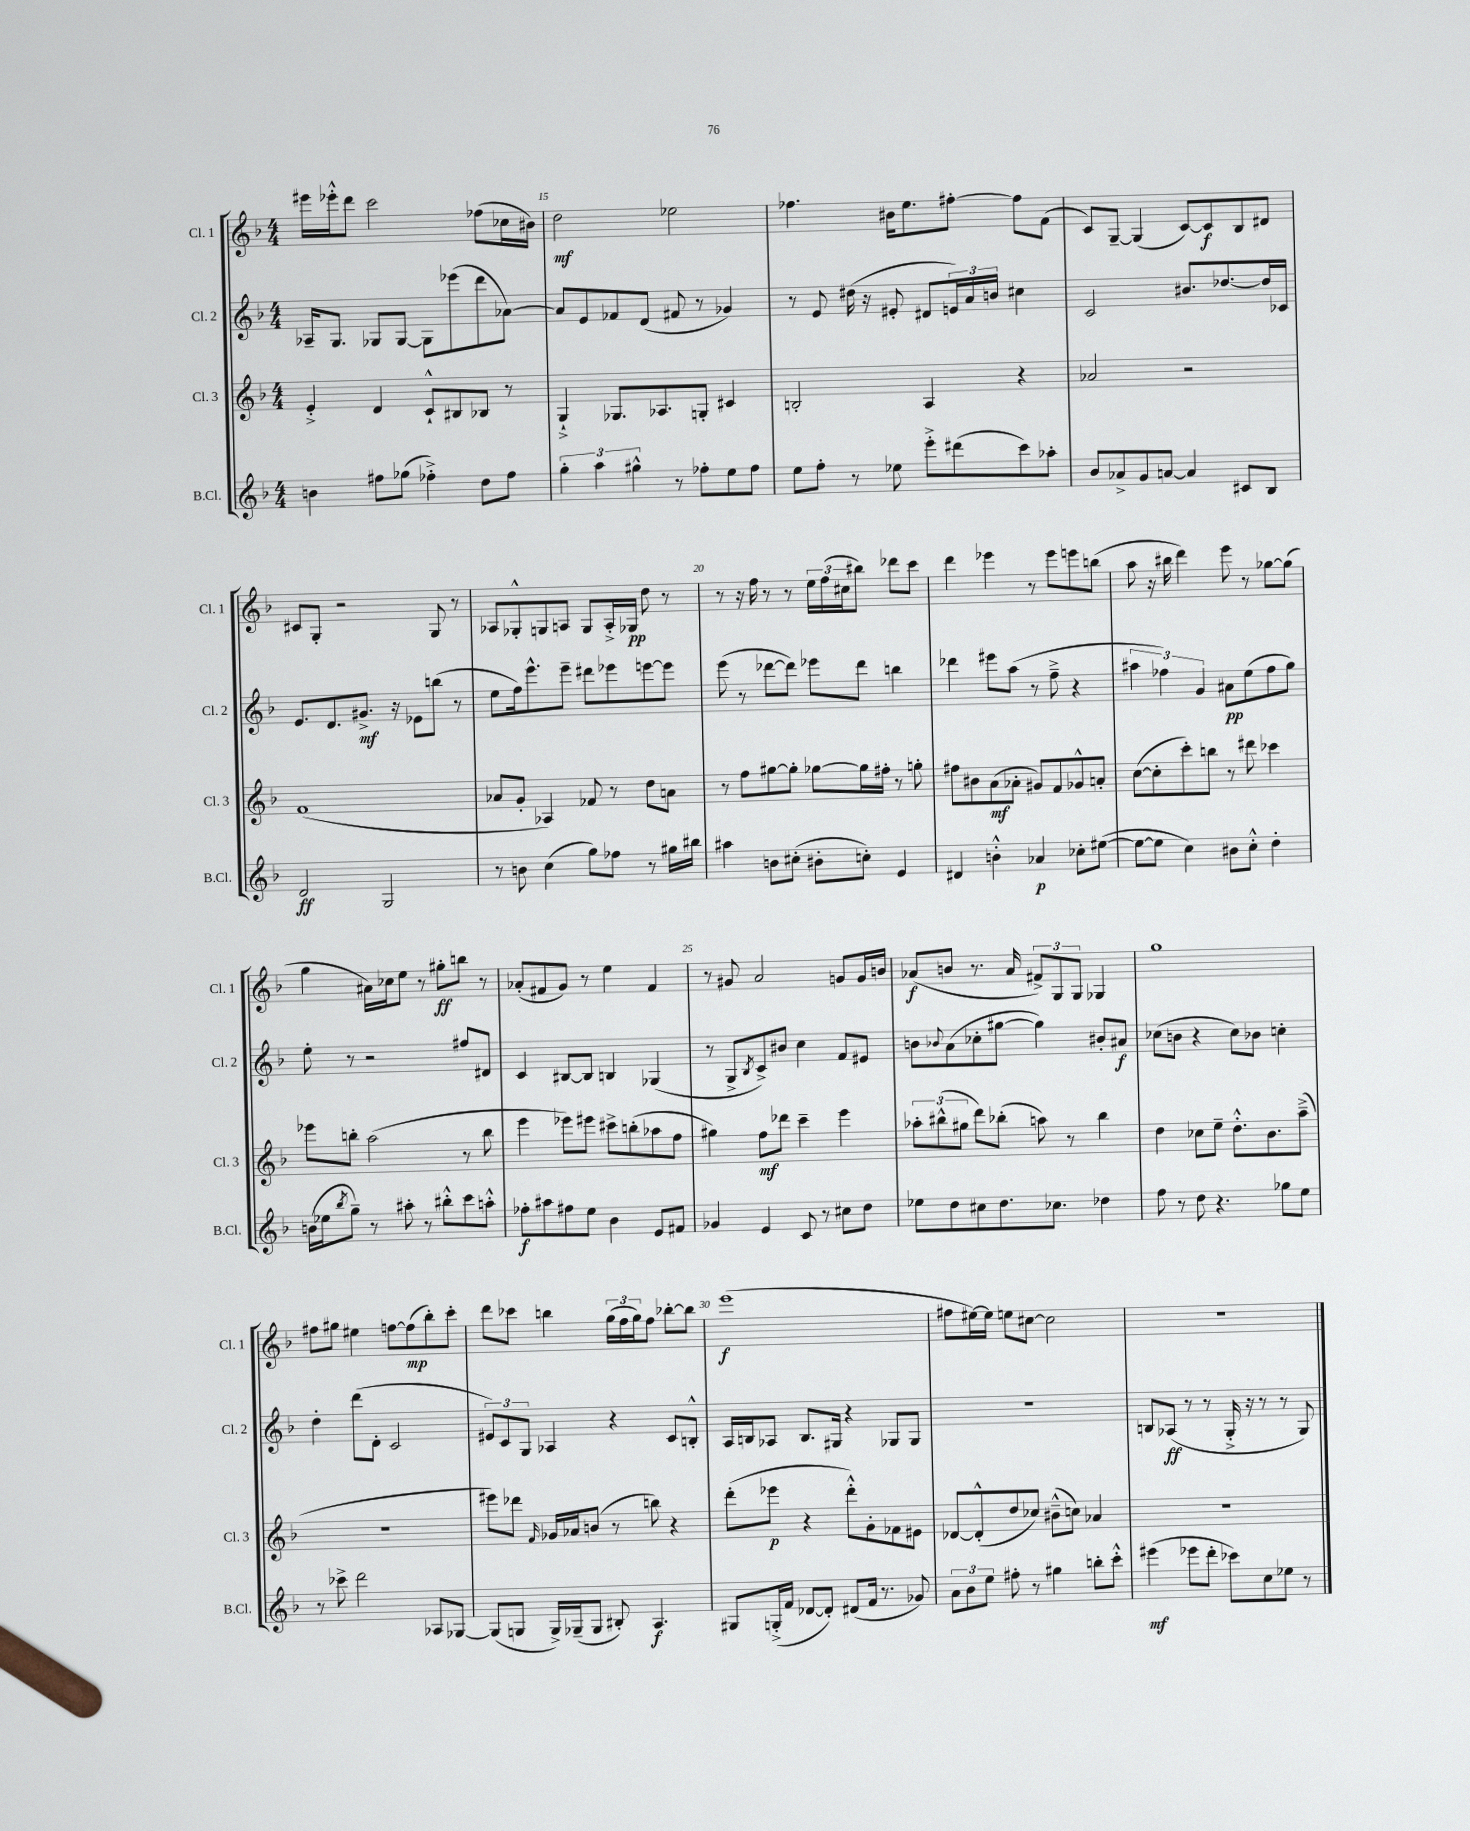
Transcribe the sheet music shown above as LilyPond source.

<<
\new StaffGroup <<
\new Staff = "s0" \with { instrumentName = "Cl. 1" shortInstrumentName = "Cl. 1" } {
    \clef treble \key f \major \numericTimeSignature \time 4/4
    eis'''16 ees'''16-.-^ d'''8 c'''2 fes''8( ces''16 bis'16) |
    d''2\mf ees''2 |
    fes''4. bis'16 e''8. fis''8~-. fis''8 f'8( |
    c'8) g8~-- g4( c'8~) c'8\f bes8 dis'8 |
    cis'8 g8-. r2 g8 r8 |
    aes8 ges8-.-^ g8 a8 g8 a16-.-> ges16\pp d''8 r8 |
    r8 r16 f''16 r8 r8 \tuplet 3/2 { e''16 f''16( cis''16 } bis''8) des'''8 c'''8 |
    d'''4 ees'''4 r8 ees'''8 e'''8 b''8( |
    a''8 r16 bis''16 d'''4) e'''8 r8 ges''8~ ges''8( |
    g''4 ais'16) ces''16 e''8 r8 gis''8-.\ff b''8 r8 |
    aes'8-.( fis'8 g'8) r8 e''4 fis'4 |
    r8 gis'8 a'2 g'8 g'16 b'16 |
    aes'8\f( b'8 r8. aes'16 \tuplet 3/2 { fis'8->) g8 g8 } ges4 |
    g''1 |
    fis''8 gis''8 eis''4 f''8~ f''8\mp( bes''8-.) c'''8-. |
    d'''8 ces'''8 b''4 \tuplet 3/2 { g''16( f''16 g''16) } f''8 bes''8~-. bes''8 |
    e'''1\f( |
    fis''8 eis''16~) eis''16 e''8 cis''8~ cis''2 |
    R1 \bar "|." |
}
\new Staff = "s1" \with { instrumentName = "Cl. 2" shortInstrumentName = "Cl. 2" } {
    \clef treble \key f \major \numericTimeSignature \time 4/4
    aes16-- g8. ges8 ges8~ ges8 ees'''8( d'''8 aes'8~) |
    aes'8 e'8 fes'8 d'8( fis'8 r8 ges'4) |
    r8 e'8 dis''16( r16 eis'8-. dis'8 \tuplet 3/2 { e'16) a'16 b'16 } cis''4 |
    c'2 bis'8. des''8.~ des''16 ces'16 |
    e'8. d'8. gis'8.->\mf r16 ees'8 b''8( r8 |
    e''8 f''16) e'''8.-^ e'''8-- dis'''8 ees'''8 e'''8~ e'''8 |
    e'''8( r8 des'''8~ des'''8) ees'''8 des'''8 b''4 |
    des'''4 eis'''8 a''8( r8 f''8---> r4 |
    \tuplet 3/2 { ais''4 fes''4) g'4 } ais'8\pp e''8( fes''8 g''8) |
    e''8-. r8 r2 fis''8 dis'8 |
    c'4 bis8~ bis8 b4 ges4( |
    r8 g8-> \acciaccatura { bes8 } c'8->) bis'8 c''4 f'8 eis'8 |
    b'8 \appoggiatura { bes'8 } a'8( ces''8-. gis''8~ gis''4) bis'8-. ais'8\f |
    ces''8( b'8 r4 ces''8) bes'8 c''4-. |
    d''4-. d'''8( d'8-. c'2 |
    \tuplet 3/2 { eis'8) c'8 g8 } aes4 r4 c'8 b8-.-^ |
    a16 b16 aes8 b8. gis16 r4 ges8 ges8 |
    R1 |
    b8 aes8\ff( r8 r8 g16-.-> r16 r8 r8 g8) \bar "|." |
}
\new Staff = "s2" \with { instrumentName = "Cl. 3" shortInstrumentName = "Cl. 3" } {
    \clef treble \key f \major \numericTimeSignature \time 4/4
    e'4-.-> d'4 c'8-!-^ bis8 bes8 r8 |
    g4-!-> ges8. aes8. g8-. cis'4 |
    b2-. a4 r4 |
    aes'2 r2 |
    f'1( |
    aes'8 g'8-. aes4) fes'8 r8 d''8 a'8 |
    r8 f''8 gis''8~ gis''8-. ges''8~ ges''16 fis''16-. r8 g''8-. |
    fis''8 bis'8 a'8\mf( aes'8-. gis'8) f'8 ges'8-^ a'8-. |
    c''8~( c''8-. c'''8-.) b''8 r8 dis'''8 ces'''4 |
    ees'''8 b''8-. a''2( r8 b''8 |
    e'''4 ees'''8) eis'''8 cis'''8-> b''8-.( aes''8 f''8 |
    gis''4) f''8\mf des'''8 c'''4-- e'''4 |
    \tuplet 3/2 { aes''8-. bis''8-^( gis''8 } d'''8) bes''8-.( a''8) r8 bes''4 |
    d''4 ces''8 e''8-- d''8.-.-^ bes'8. a''8--->( |
    R1 |
    eis'''8) des'''8 \grace { f'16 } ges'16 aes'16 b'8( r8 b''8) r4 |
    d'''8-.( ees'''8\p r4 d'''8-.-^) g'8-. fes'8 eis'8 |
    des'8~ des'8-.-^( d''8 ces''8) bis'8---^( c''8) aes'4 |
    R1 \bar "|." |
}
\new Staff = "s3" \with { instrumentName = "B.Cl." shortInstrumentName = "B.Cl." } {
    \clef treble \key f \major \numericTimeSignature \time 4/4
    b'4 fis''8 ges''8( fes''4-.->) d''8 fes''8 |
    \tuplet 3/2 { g''4-. a''4 gis''4-^ } r8 fes''8-. e''8 fes''8 |
    e''8 f''8-. r8 ees''8 e'''8-.-> dis'''8( c'''8) aes''8-. |
    bes'8 aes'8-> g'8 a'8~ a'4 cis'8 bes8 |
    d'2\ff g2 |
    r8 b'8 c''4( g''8) fes''8 r8 gis''16 bis''16 |
    ais''4 b'8 cis''8-.( bis'8-. c''8-.) e'4 |
    dis'4 b'4-.-^ aes'4\p ces''8-. eis''8~( |
    eis''8~ eis''8 c''4) bis'8 c''8-.-^ d''4-. |
    b'16( ees''16 \acciaccatura { bes''8 } g''8--) r8 ais''8-. r8 bis''8-.-^ c'''8 a''8-.-^ |
    fes''8-.\f ais''8 fis''8 e''8 bes'4 e'8 fis'8 |
    ges'4 e'4 c'8 r8 cis''8 d''8 |
    ees''8 d''8 cis''8 d''8. ces''8. des''4 |
    f''8 r8 d''8 r4. ges''8 e''8 |
    r8 ces'''8-> d'''2 aes8 ges8~ |
    ges8( g8 g16->) ges16--( ges8 bis8-.) a4.\f |
    gis8 g16-.->( f'16 des'8~ des'8-.) dis'8( f'16 r8. ges'8) |
    \tuplet 3/2 { a'8 bes'8 e''8 } fis''8-. r8 gis''4 b''8-. c'''8-.-^ |
    eis'''4\mf( ees'''8 d'''8-. ces'''8) c''8 ees''8 r8 \bar "|." |
}
>>
>>
\layout { \context { \Score currentBarNumber = #14 \override BarNumber.break-visibility = ##(#f #t #t) barNumberVisibility = #(every-nth-bar-number-visible 5) } }
